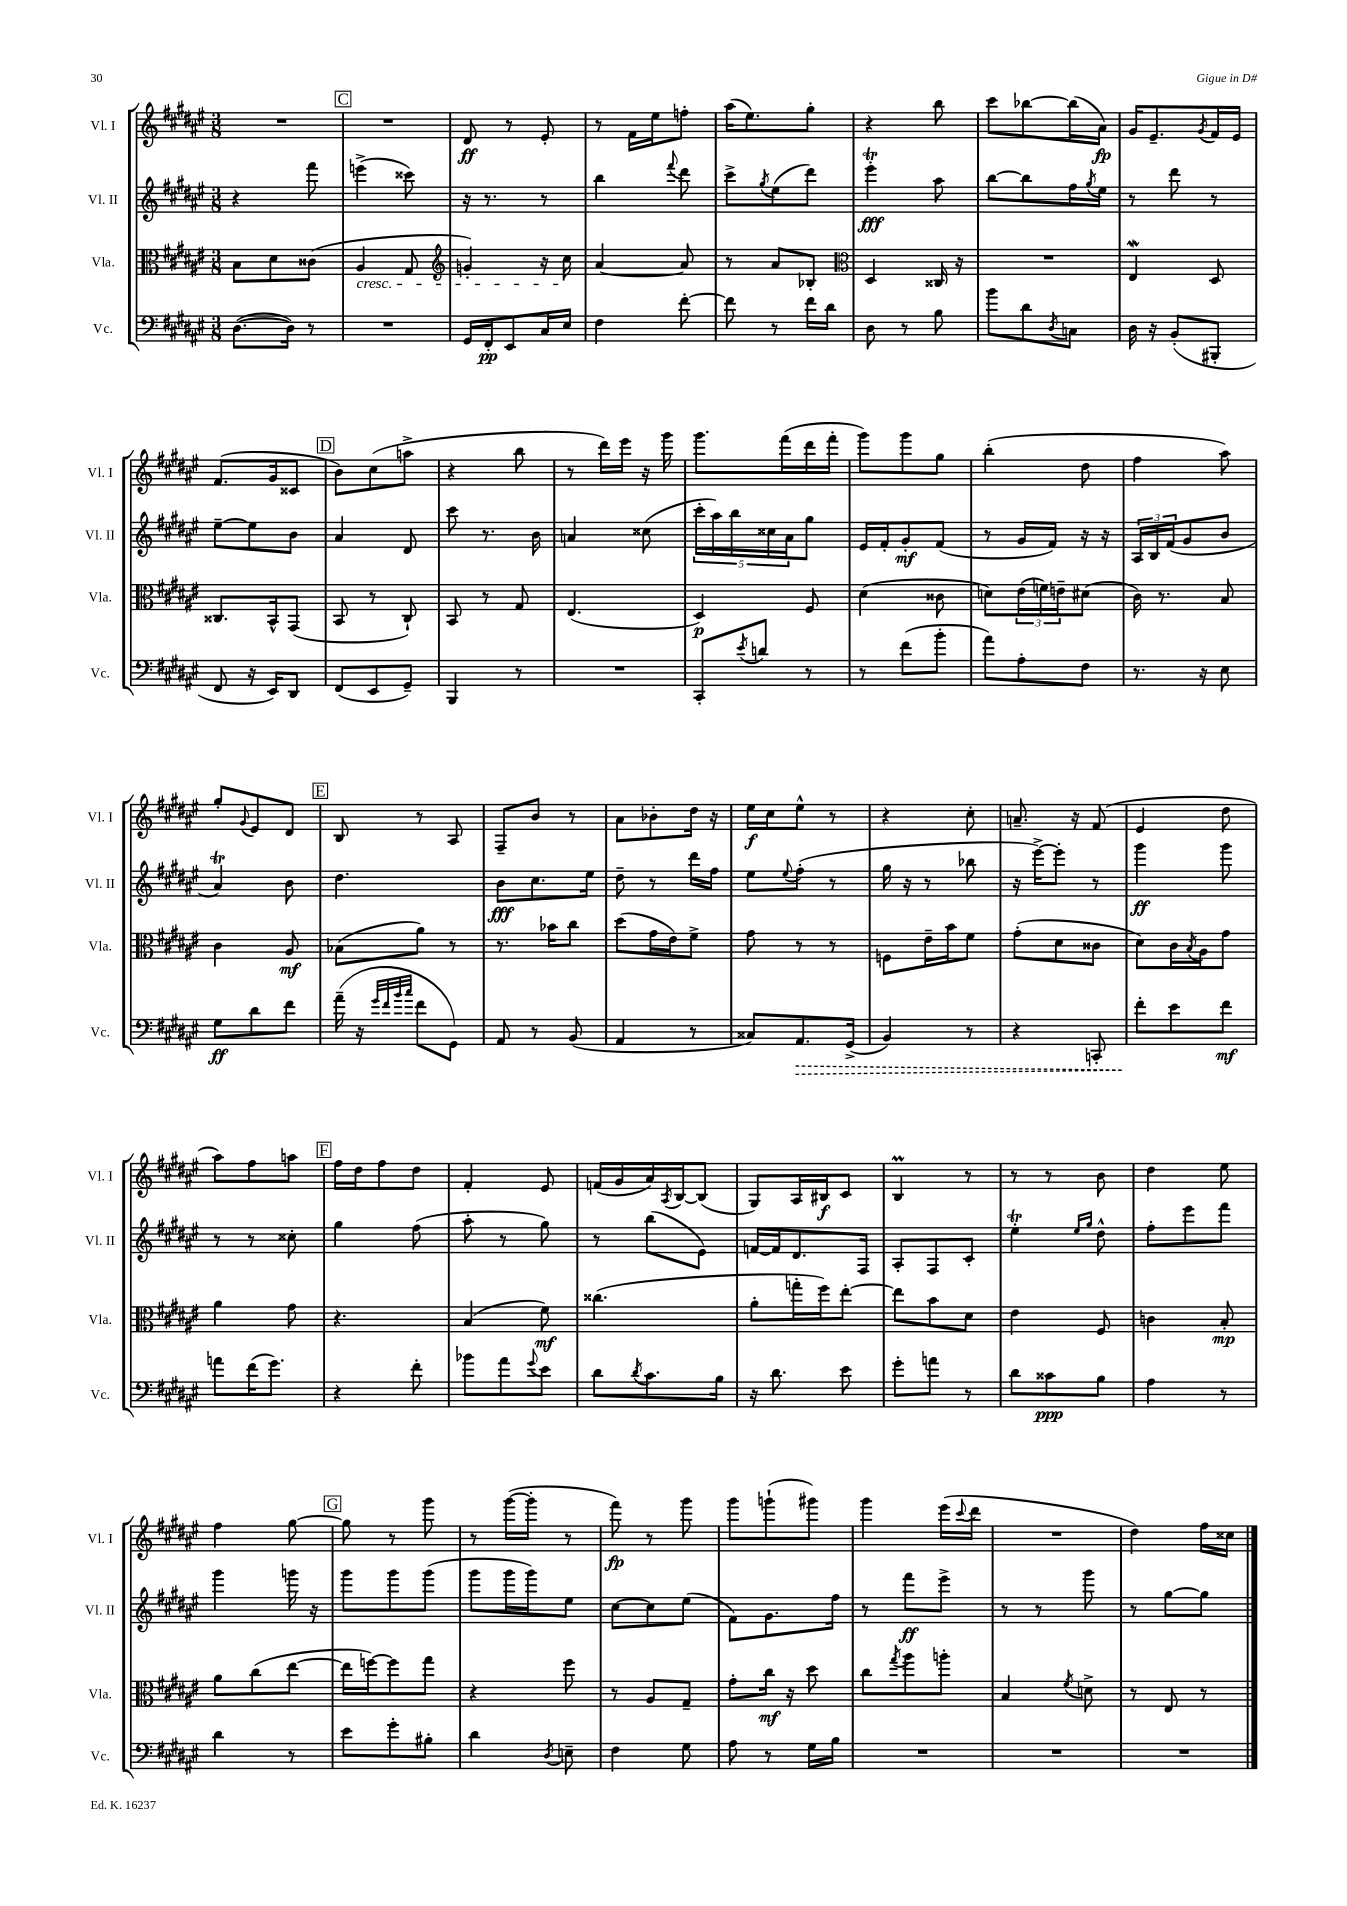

**kern	**dynam	**kern	**dynam	**kern	**dynam	**kern	**dynam
*part4	*part4	*part3	*part3	*part2	*part2	*part1	*part1
*staff4	*staff4	*staff3	*staff3	*staff2	*staff2	*staff1	*staff1
*I"Vc.	*	*I"Vla.	*	*I"Vl. II	*	*I"Vl. I	*
*I'Vc.	*	*I'Vla.	*	*I'Vl. II	*	*I'Vl. I	*
*clefF4	*	*clefC3	*	*clefG2	*	*clefG2	*
*k[f#c#g#d#a#e#]	*	*k[f#c#g#d#a#e#]	*	*k[f#c#g#d#a#e#]	*	*k[f#c#g#d#a#e#]	*
*M3/8	*	*M3/8	*	*M3/8	*	*M3/8	*
=129	=129	=129	=129	=129	=129	=129	=129
([8.D#\L	.	8B\L	.	4r	.	4.r	.
.	.	8d#\	.	.	.	.	.
16D#\Jk])	.	.	.	.	.	.	.
8r	.	(8c##X\J	.	8fff#\	.	.	.
!!LO:REH:place=s1:t=C
=130	=130	=130	=130	=130	=130	=130	=130
!	!	!LO:TX:b:i:t=cresc.	!	!	!	!	!
4.r	.	4A#/	.	(4eeen^\	.	4.r	.
.	.	8G#/	.	8ccc##X\)	.	.	.
=131	=131	=131	=131	=131	=131	=131	=131
*	*	*clefG2	*	*	*	*	*
16GG#/LL	.	4gn'/)	.	16r	.	8d#/	ff
16FF#'/J	pp	.	.	8.r	.	.	.
8EE#/	.	.	.	.	.	8r	.
16C#/L	.	16r	.	8r	.	8e#'/	.
16E#/JJ	.	16cc#\	.	.	.	.	.
=132	=132	=132	=132	=132	=132	=132	=132
4F#\	.	[4a#/	.	4bb\	.	8r	.
.	.	.	.	.	.	16f#\LL	.
.	.	.	.	.	.	16ee#\J	.
.	.	.	.	8qqfff#/	.	.	.
[8f#'\	.	8a#/]	.	8ddd#\	.	8ffn'\J	.
=133	=133	=133	=133	=133	=133	=133	=133
8f#\]	.	8r	.	8ccc#^\L	.	(16aa#\KL	.
.	.	.	.	.	.	8.ee#\)	.
.	.	.	.	8qgg#/	.	.	.
8r	.	8a#/L	.	(8ee#\	.	.	.
16f#\LL	.	8B-X'/J	.	8ddd#\J)	.	8gg#'\J	.
16d#\JJ	.	.	.	.	.	.	.
=134	=134	=134	=134	=134	=134	=134	=134
*	*	*clefC3	*	*	*	*	*
8D#\	.	4D#/	.	4eee#t'\	fff	4r	.
8r	.	.	.	.	.	.	.
8B\	.	16C##X/	.	8aa#\	.	8bb\	.
.	.	16r	.	.	.	.	.
=135	=135	=135	=135	=135	=135	=135	=135
8b\L	.	4.r	.	[8bb\L	.	8ccc#\L	.
8d#\	.	.	.	8bb\]	.	[8bb-X\	.
8qD#/	.	.	.	.	.	.	.
8Cn\J	.	.	.	16ff#\L	.	(16bb-\L]	.
.	.	.	.	8qgg#/	.	.	.
.	.	.	.	16ee#\JJ	.	16a#\JJ)	fp
=136	=136	=136	=136	=136	=136	=136	=136
16D#\	.	4E#W/	.	8r	.	16g#/KL	.
16r	.	.	.	.	.	8.e#~/	.
(8BB'/L	.	.	.	8ddd#\	.	.	.
.	.	.	.	.	.	8qg#/	.
8BBB#X'/J	.	8D#/	.	8r	.	16f#/L	.
.	.	.	.	.	.	16e#/JJ	.
!!LO:LB:g=z
=137	=137	=137	=137	=137	=137	=137	=137
8FF#/	.	8.C##X/L	.	[8ee#~\L	.	(8.f#/L	.
16r	.	.	.	8ee#\]	.	.	.
16EE#/KL)	.	16BB^^/k	.	.	.	16g#/k	.
8DD#/J	.	(8GG#/J	.	8b\J	.	8c##X/J	.
!!LO:REH:place=s1:t=D
=138	=138	=138	=138	=138	=138	=138	=138
(8FF#/L	.	8BB/	.	4a#/	.	8b\L)	.
8EE#/	.	8r	.	.	.	(8cc#\	.
8GG#~/J)	.	8C#`/)	.	8d#/	.	8aan^\J	.
=139	=139	=139	=139	=139	=139	=139	=139
4BBB/	.	8BB/	.	8ccc#\	.	4r	.
.	.	8r	.	8.r	.	.	.
8r	.	8G#/	.	.	.	8bb\	.
.	.	.	.	16b\	.	.	.
=140	=140	=140	=140	=140	=140	=140	=140
4.r	.	(4.E#/	.	4an/	.	8r	.
.	.	.	.	.	.	16ddd#\LL)	.
.	.	.	.	.	.	16eee#\JJ	.
.	.	.	.	(8cc##X\	.	16r	.
.	.	.	.	.	.	16ggg#\	.
=141	=141	=141	=141	=141	=141	=141	=141
8CC#'/L	.	4D#/)	p	20ccc#'\LL	.	8.ggg#\L	.
.	.	.	.	20aa#\)	.	.	.
.	.	.	.	20bb\	.	.	.
8qe#/	.	.	.	.	.	.	.
8dn/J	.	.	.	.	.	.	.
.	.	.	.	20cc##X\	.	.	.
.	.	.	.	.	.	(16fff#\L	.
.	.	.	.	20a#\J	.	.	.
8r	.	8F#/	.	8gg#\J	.	16ddd#\	.
.	.	.	.	.	.	16fff#'\JJ	.
=142	=142	=142	=142	=142	=142	=142	=142
8r	.	(4d#\	.	16e#/LL	.	8ggg#\L)	.
.	.	.	.	16f#'/J	.	.	.
(8f#\L	.	.	.	8g#'/	mf	8ggg#\	.
8b'\J	.	8c##X\	.	(8f#/J	.	8gg#\J	.
=143	=143	=143	=143	=143	=143	=143	=143
8a#\L)	.	8dn\L)	.	8r	.	(4bb'\	.
8A#'\	.	(24e#\L	.	16g#/LL	.	.	.
.	.	24fn\)	.	.	.	.	.
.	.	.	.	16f#/JJ)	.	.	.
.	.	24en~\J	.	.	.	.	.
8F#\J	.	(8d#X\J	.	16r	.	8dd#\	.
.	.	.	.	16r	.	.	.
=144	=144	=144	=144	=144	=144	=144	=144
8.r	.	16c#\)	.	24A#/LL	.	4ff#\	.
.	.	.	.	24B/	.	.	.
.	.	8.r	.	.	.	.	.
.	.	.	.	(24f#/J	.	.	.
.	.	.	.	8g#/	.	.	.
16r	.	.	.	.	.	.	.
8E#\	.	8B/	.	8b/J	.	8aa#\)	.
!!LO:LB:g=z
=145	=145	=145	=145	=145	=145	=145	=145
8G#\L	ff	4c#\	.	4a#t/)	.	8gg#'/L	.
.	.	.	.	.	.	8qqg#/	.
8d#\	.	.	.	.	.	8e#/	.
8f#\J	.	8A#/	mf	8b\	.	8d#/J	.
!!LO:REH:place=s1:t=E
=146	=146	=146	=146	=146	=146	=146	=146
(16a#~\	.	(8B-X\L	.	4.dd#\	.	8B/	.
16r	.	.	.	.	.	.	.
32qqg#/LLL	.	.	.	.	.	.	.
32qqf#/	.	.	.	.	.	.	.
32qqb/	.	.	.	.	.	.	.
32qqcc#/JJJ	.	.	.	.	.	.	.
8f#\L	.	8a#\J)	.	.	.	8r	.
8GG#\J)	.	8r	.	.	.	8A#/	.
=147	=147	=147	=147	=147	=147	=147	=147
8AA#/	.	8.r	.	8b\L	fff	8F#~/L	.
8r	.	.	.	8.cc#\	.	8b/J	.
.	.	16b-X\KL	.	.	.	.	.
(8BB/	.	8cc#\J	.	.	.	8r	.
.	.	.	.	16ee#\Jk	.	.	.
=148	=148	=148	=148	=148	=148	=148	=148
4AA#/	.	(8dd#\L	.	8dd#~\	.	8a#\L	.
.	.	16g#\L	.	8r	.	8b-X'\	.
.	.	16e#\J)	.	.	.	.	.
8r	.	8f#^\J	.	16ddd#\LL	.	16dd#\Jk	.
.	.	.	.	16ff#\JJ	.	16r	.
=149	=149	=149	=149	=149	=149	=149	=149
8C##X/L)	.	8g#\	.	8ee#\L	.	16ee#\LL	f
.	.	.	.	.	.	16cc#\J	.
.	.	.	.	8qqee#/	.	.	.
!	!LO:HP:b	!	!	!	!	!	!
8.AA#/	>	8r	.	(8ff#'\J	.	8ee#^^\J	.
.	.	8r	.	8r	.	8r	.
(16GG#^/Jk	.	.	.	.	.	.	.
=150	=150	=150	=150	=150	=150	=150	=150
4BB/)	.	8Fn\L	.	16gg#\	.	4r	.
.	.	.	.	16r	.	.	.
.	.	16e#~\L	.	8r	.	.	.
.	.	16b\J	.	.	.	.	.
8r	.	8f#\J	.	8bb-X\	.	8cc#'\	.
=151	=151	=151	=151	=151	=151	=151	=151
4r	.	(8g#'\L	.	16r	.	8.an~/	.
.	.	.	.	[16eee#^\KL)	.	.	.
.	.	8d#\	.	8eee#'\J]	.	.	.
.	.	.	.	.	.	16r	.
8CCn'/	.	8c##X\J	.	8r	.	(8f#/	.
=152	=152	=152	=152	=152	=152	=152	=152
8f#'\L	.	8d#\L)	.	4ggg#\	ff	4e#/	.
8e#\	]	16c#\L	.	.	.	.	.
.	.	8qB/	.	.	.	.	.
.	.	16A#\J	.	.	.	.	.
8f#\J	mf	8g#\J	.	8ggg#\	.	8dd#\	.
!!LO:LB:g=z
=153	=153	=153	=153	=153	=153	=153	=153
8an\L	.	4a#\	.	8r	.	8aa#\L)	.
(16f#\K	.	.	.	8r	.	8ff#\	.
8.g#\J)	.	.	.	.	.	.	.
.	.	8g#\	.	8cc##X'\	.	8aan\J	.
!!LO:REH:place=s1:t=F
=154	=154	=154	=154	=154	=154	=154	=154
4r	.	4.r	.	4gg#\	.	16ff#\LL	.
.	.	.	.	.	.	16dd#\J	.
.	.	.	.	.	.	8ff#\	.
8f#'\	.	.	.	(8ff#\	.	8dd#\J	.
=155	=155	=155	=155	=155	=155	=155	=155
8b-X\L	.	(4B/	.	8aa#'\	.	4f#'/	.
8a#\	.	.	.	8r	.	.	.
8qqg#/	.	.	.	.	.	.	.
8e#\J	.	8f#\)	mf	8gg#\)	.	8e#/	.
=156	=156	=156	=156	=156	=156	=156	=156
8d#\L	.	(4.cc##X\	.	8r	.	(16fn/LL	.
.	.	.	.	.	.	16g#/	.
8qd#/	.	.	.	.	.	.	.
8.c#\	.	.	.	(8bb\L	.	16a#/)	.
.	.	.	.	.	.	8qA#/	.
.	.	.	.	.	.	[16B/J	.
.	.	.	.	8e#\J)	.	(8B/J]	.
16B\Jk	.	.	.	.	.	.	.
=157	=157	=157	=157	=157	=157	=157	=157
16r	.	8a#'\L	.	[16fn/LL	.	8G#/L)	.
8.d#\	.	.	.	16f/J]	.	.	.
.	.	16ggn'\L	.	8.d#/	.	16A#/L	.
.	.	16ff#\J)	.	.	.	16B#X/J	f
8e#\	.	[8ee#'\J	.	.	.	8c#/J	.
.	.	.	.	16F#/Jk	.	.	.
=158	=158	=158	=158	=158	=158	=158	=158
8g#'\L	.	8ee#\L]	.	8A#'/L	.	4BM/	.
8an\J	.	8b\	.	8F#/	.	.	.
8r	.	8d#\J	.	8c#'/J	.	8r	.
=159	=159	=159	=159	=159	=159	=159	=159
8d#\L	.	4e#\	.	4ee#t'\	.	8r	.
8c##X\	ppp	.	.	.	.	8r	.
.	.	.	.	16qqee#/LL	.	.	.
.	.	.	.	16qqgg#/JJ	.	.	.
8B\J	.	8F#/	.	8dd#^^\	.	8b\	.
=160	=160	=160	=160	=160	=160	=160	=160
4A#\	.	4cn\	.	8ff#'\L	.	4dd#\	.
.	.	.	.	8eee#\	.	.	.
8r	.	8B'/	mp	8fff#\J	.	8ee#\	.
!!LO:LB:g=z
=161	=161	=161	=161	=161	=161	=161	=161
4d#\	.	8a#\L	.	4ggg#\	.	4ff#\	.
.	.	(8cc#\	.	.	.	.	.
8r	.	[8ee#\J	.	16gggn\	.	[8gg#\	.
.	.	.	.	16r	.	.	.
!!LO:REH:place=s1:t=G
=162	=162	=162	=162	=162	=162	=162	=162
8e#\L	.	16ee#\LL]	.	8ggg#\L	.	8gg#\]	.
.	.	[16ffn\J)	.	.	.	.	.
8g#'\	.	8ff\]	.	8ggg#\	.	8r	.
8B#X'\J	.	8gg#\J	.	(8ggg#\J	.	8ggg#\	.
=163	=163	=163	=163	=163	=163	=163	=163
4d#\	.	4r	.	8ggg#\L	.	8r	.
.	.	.	.	16ggg#\L	.	([16ggg#\LL	.
.	.	.	.	16ggg#\J)	.	16ggg#'\JJ]	.
8qD#/	.	.	.	.	.	.	.
8En~\	.	8ff#\	.	8ee#\J	.	8r	.
=164	=164	=164	=164	=164	=164	=164	=164
4F#\	.	8r	.	[8cc#\L	.	8fff#\)	fp
.	.	8A#/L	.	8cc#\]	.	8r	.
8G#\	.	8G#~/J	.	(8ee#\J	.	8ggg#\	.
=165	=165	=165	=165	=165	=165	=165	=165
8A#\	.	8g#'\L	.	8f#\L)	.	8ggg#\L	.
8r	.	16cc#\Jk	mf	8.g#\	.	(8gggn`\	.
.	.	16r	.	.	.	.	.
16G#\LL	.	8dd#\	.	.	.	8ggg#X\J)	.
16B\JJ	.	.	.	16ff#\Jk	.	.	.
=166	=166	=166	=166	=166	=166	=166	=166
4.r	.	8cc#\L	.	8r	.	4ggg#\	.
.	.	8qgg#/	.	.	.	.	.
.	.	8aa#\	.	8fff#\L	ff	.	.
.	.	8aan'\J	.	8eee#^\J	.	(16eee#\LL	.
.	.	.	.	.	.	8qqccc#/	.
.	.	.	.	.	.	16ddd#\JJ	.
=167	=167	=167	=167	=167	=167	=167	=167
4.r	.	4B/	.	8r	.	4.r	.
.	.	.	.	8r	.	.	.
.	.	8qf#/	.	.	.	.	.
.	.	8dn^\	.	8ggg#\	.	.	.
=168	=168	=168	=168	=168	=168	=168	=168
4.r	.	8r	.	8r	.	4dd#\)	.
.	.	8E#/	.	[8gg#\L	.	.	.
.	.	8r	.	8gg#\J]	.	16ff#\LL	.
.	.	.	.	.	.	16cc##X\JJ	.
==	==	==	==	==	==	==	==
*-	*-	*-	*-	*-	*-	*-	*-
